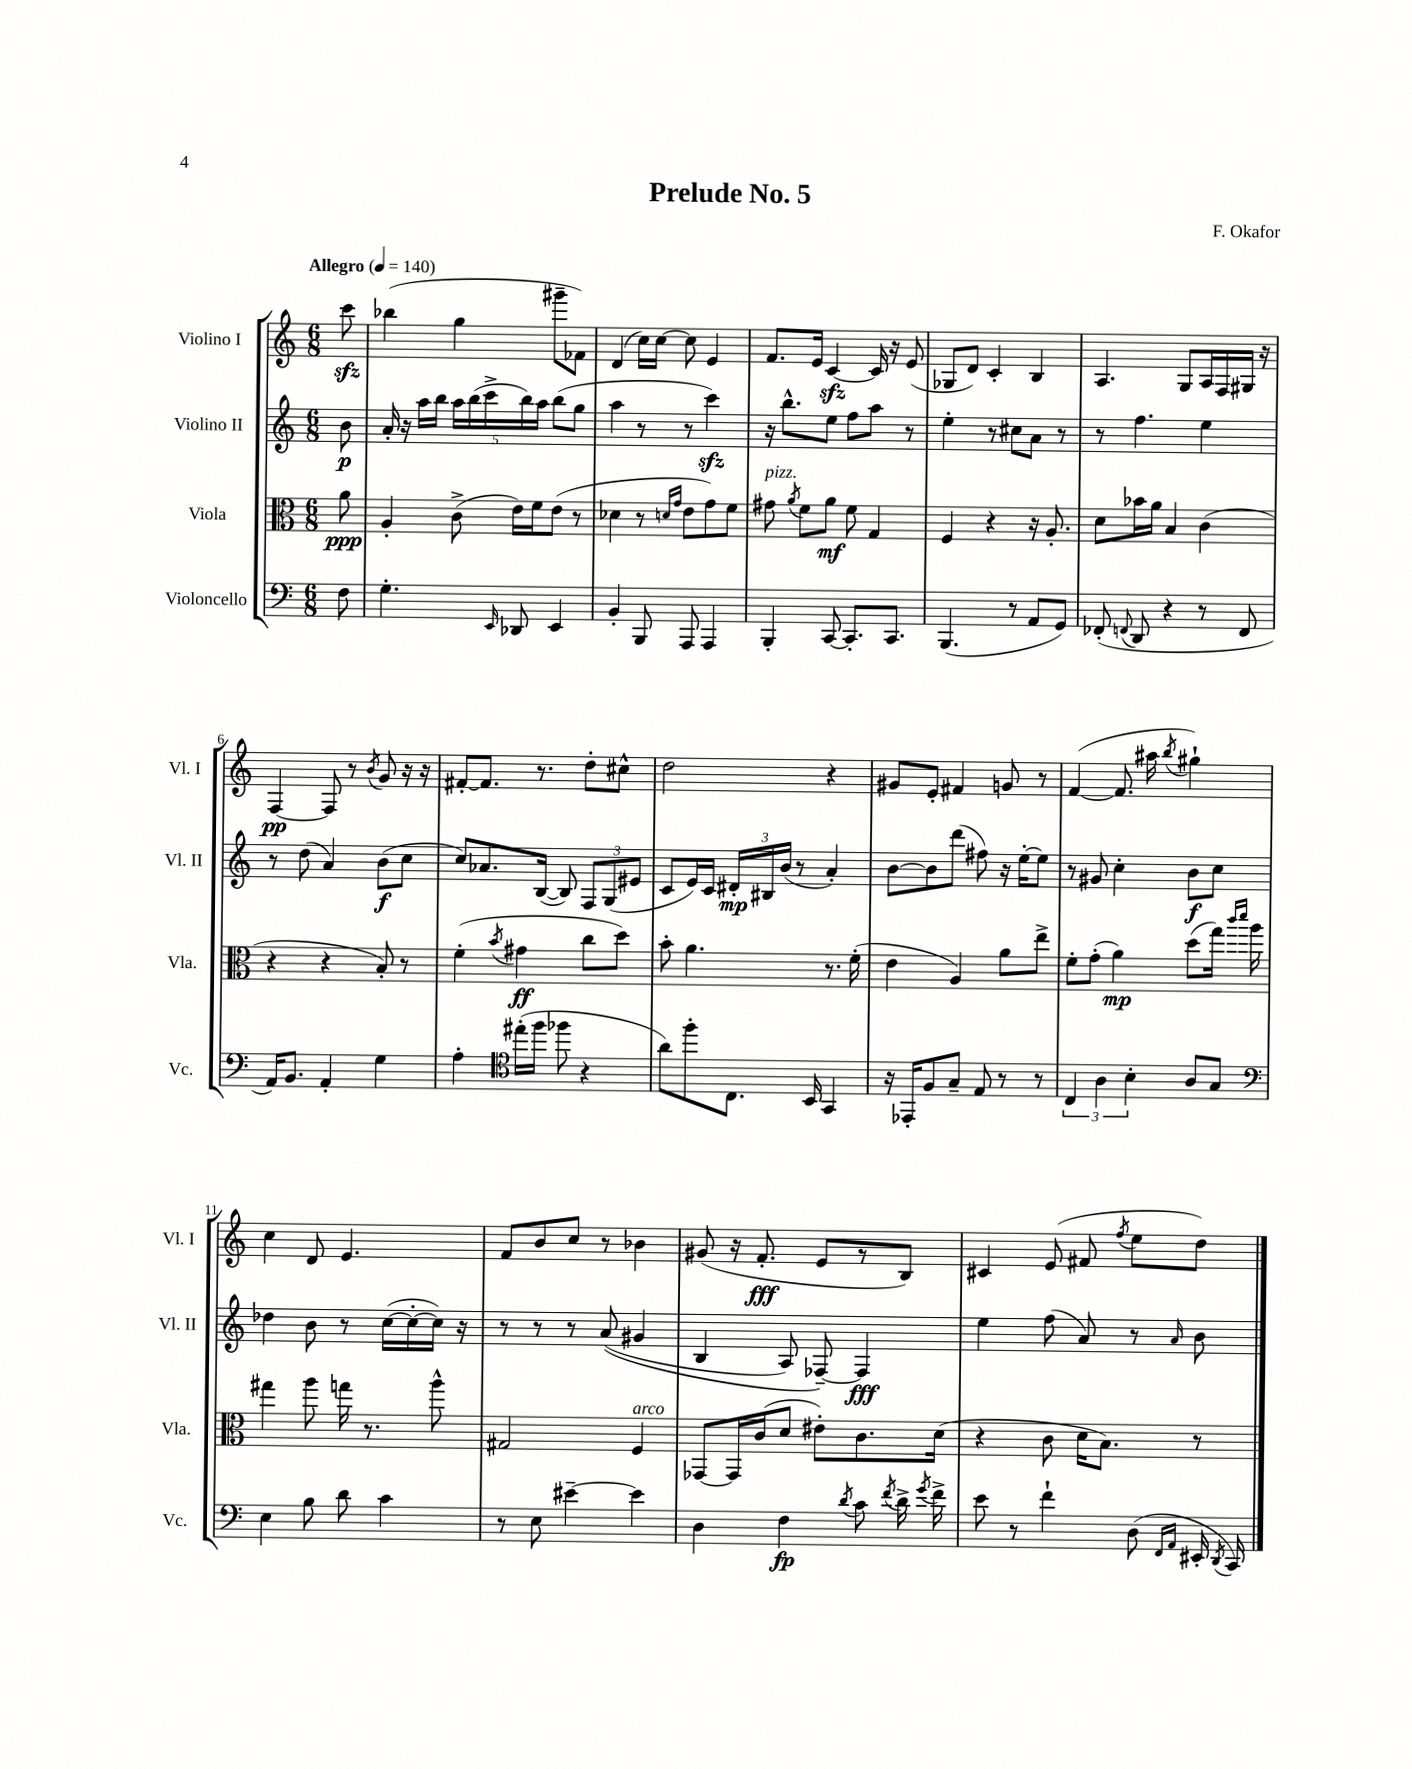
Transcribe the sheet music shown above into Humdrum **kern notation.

**kern	**dynam	**kern	**dynam	**kern	**dynam	**kern	**dynam
*part4	*part4	*part3	*part3	*part2	*part2	*part1	*part1
*staff4	*staff4	*staff3	*staff3	*staff2	*staff2	*staff1	*staff1
*I"Violoncello	*	*I"Viola	*	*I"Violino II	*	*I"Violino I	*
*I'Vc.	*	*I'Vla.	*	*I'Vl. II	*	*I'Vl. I	*
*clefF4	*	*clefC3	*	*clefG2	*	*clefG2	*
*k[]	*	*k[]	*	*k[]	*	*k[]	*
*M6/8	*	*M6/8	*	*M6/8	*	*M6/8	*
*MM140	*	*MM140	*	*MM140	*	*MM140	*
=	=	=	=	=	=	=	=
!	!	!	!	!	!	!LO:TX:a:B:t=Allegro	!
8F\	.	8a\	ppp	8b\	p	8ccczz\	.
=1	=1	=1	=1	=1	=1	=1	=1
4.G'\	.	4A'/	.	16a'/	.	(4bb-X\	.
.	.	.	.	16r	.	.	.
.	.	.	.	16aa\LL	.	.	.
.	.	.	.	16bb\JJ	.	.	.
.	.	(8c^\	.	20aa\LL	.	4gg\	.
.	.	.	.	(20bb\	.	.	.
.	.	.	.	20ccc^\	.	.	.
16qqEE/	.	.	.	.	.	.	.
8DD-X/	.	16e\LL)	.	.	.	.	.
.	.	.	.	20bb\)	.	.	.
.	.	16f\J	.	.	.	.	.
.	.	.	.	20aa\JJ	.	.	.
4EE/	.	(8e\J	.	(8bb\L	.	8ggg#X~\L	.
.	.	8r	.	8gg\J	.	8f-X\J)	.
=2	=2	=2	=2	=2	=2	=2	=2
4BB'/	.	4d-X\	.	4aa\	.	(4d/	.
8BBB/	.	8r	.	8r	.	16cc\LL)	.
.	.	.	.	.	.	[16cc\JJ	.
.	.	16qqdn/LL	.	.	.	.	.
.	.	16qqg/JJ	.	.	.	.	.
8AAA/	.	8e\L	.	8r	.	8cc\]	.
4AAA/	.	8g\)	.	4ccczz\)	.	4e/	.
.	.	8f\J	.	.	.	.	.
=3	=3	=3	=3	=3	=3	=3	=3
!	!	!LO:TX:a:i:t=pizz.	!	!	!	!	!
4BBB'/	.	8g#X\	.	16r	.	8.f/L	.
.	.	.	.	8.bb^^\L	.	.	.
.	.	8qa/	.	.	.	.	.
.	.	8f\L	.	.	.	.	.
.	.	.	.	.	.	16e/Jk	.
[8CC/	.	8a\J	mf	8ee\J	.	[4czz/	.
8.CC'/L]	.	8f\	.	8ff\L	.	.	.
.	.	4G/	.	8aa\J	.	16c/]	.
8.CC/J	.	.	.	.	.	16r	.
.	.	.	.	8r	.	(8e/	.
=4	=4	=4	=4	=4	=4	=4	=4
(4.BBB/	.	4F/	.	4ee'\	.	8G-X/L	.
.	.	.	.	.	.	8d/J)	.
.	.	4r	.	8r	.	4c'/	.
8r	.	.	.	8cc#X\L	.	.	.
8AA/L	.	16r	.	8a\J	.	4B/	.
.	.	8.A'/	.	.	.	.	.
8GG/J)	.	.	.	8r	.	.	.
=5	=5	=5	=5	=5	=5	=5	=5
(8FF-X'/	.	8d\L	.	8r	.	4.A/	.
8qqFFn/	.	.	.	.	.	.	.
8DD/	.	16b-X\L	.	4.ff\	.	.	.
.	.	16a\JJ	.	.	.	.	.
4r	.	4B/	.	.	.	.	.
.	.	.	.	.	.	8G/L	.
8r	.	(4c\	.	4ee\	.	16A/L	.
.	.	.	.	.	.	16F/	.
8FF/	.	.	.	.	.	16G#X/JJ	.
.	.	.	.	.	.	16r	.
!!LO:LB:g=z
=6	=6	=6	=6	=6	=6	=6	=6
16AA/KL)	.	4r	.	8r	.	[4F/	pp
8.BB/J	.	.	.	.	.	.	.
.	.	.	.	(8dd\	.	.	.
4AA'/	.	4r	.	4a/)	.	8F/]	.
.	.	.	.	.	.	8r	.
.	.	.	.	.	.	8qb/	.
4G\	.	8B'/)	.	(8b\L	f	8g/	.
.	.	8r	.	8cc\J	.	16r	.
.	.	.	.	.	.	16r	.
=7	=7	=7	=7	=7	=7	=7	=7
4A'\	.	(4f'\	.	8cc/L)	.	[8f#X'/L	.
.	.	.	.	8.a-X/	.	8.f#/J]	.
*clefC4	*	*	*	*	*	*	*
.	.	8qb/	.	.	.	.	.
(16ee#X'\LL	.	4g#X\	ff	.	.	.	.
16ff\JJ	.	.	.	([16B/Jk	.	8.r	.
8ff-X\	.	.	.	8B/])	.	.	.
4r	.	8cc\L	.	12F/L	.	8dd'\L	.
.	.	.	.	(12G/	.	.	.
.	.	8dd\J)	.	.	.	8cc#X^^\J	.
.	.	.	.	12e#X/J	.	.	.
=8	=8	=8	=8	=8	=8	=8	=8
8a\L)	.	8b'\	.	8c/L	.	2dd\	.
8ff'\	.	4.a\	.	16e/L)	.	.	.
.	.	.	.	16c/JJ	.	.	.
8.C\J	.	.	.	24d#X'/LL	mp	.	.
.	.	.	.	24B#X/	.	.	.
.	.	.	.	(24b/JJ	.	.	.
.	.	.	.	8r	.	.	.
16BB/	.	.	.	.	.	.	.
4GG/	.	8.r	.	4a'/)	.	4r	.
.	.	(16f'\	.	.	.	.	.
=9	=9	=9	=9	=9	=9	=9	=9
16r	.	4e\	.	[8b\L	.	8g#X/L	.
16EE-X'/KL	.	.	.	.	.	.	.
8F/	.	.	.	8b\]	.	8e'/J	.
8G~/J	.	4A/)	.	(8ddd\J	.	4f#X/	.
8E/	.	.	.	8ff#X\)	.	.	.
8r	.	8a\L	.	16r	.	8gn/	.
.	.	.	.	[16ee'\KL	.	.	.
8r	.	8ee^\J	.	8ee\J]	.	8r	.
=10	=10	=10	=10	=10	=10	=10	=10
6C/	.	8f'\L	.	8r	.	([4f/	.
.	.	(8g'\J	.	8g#X/	.	.	.
6A\	.	.	.	.	.	.	.
.	.	4a\)	mp	4cc'\	.	8.f/]	.
6B'\	.	.	.	.	.	.	.
.	.	.	.	.	.	16aa#X\	.
.	.	.	.	.	.	8qbb/	.
8A/L	.	(8dd\L	.	8b\L	f	4gg#X`\)	.
8G/J	.	16gg\Jk)	.	8cc\J	.	.	.
.	.	16qqccc/LL	.	.	.	.	.
.	.	16qqddd/JJ	.	.	.	.	.
.	.	16aa\	.	.	.	.	.
!!LO:LB:g=z
=11	=11	=11	=11	=11	=11	=11	=11
*clefF4	*	*	*	*	*	*	*
4E\	.	4gg#X\	.	4dd-X\	.	4cc\	.
8B\	.	8aa\	.	8b\	.	8d/	.
8d\	.	16ggn\	.	8r	.	4.e/	.
.	.	8.r	.	.	.	.	.
4c\	.	.	.	([16cc\LL	.	.	.
.	.	.	.	16cc'\_	.	.	.
.	.	8aa^^\	.	16cc\JJ])	.	.	.
.	.	.	.	16r	.	.	.
=12	=12	=12	=12	=12	=12	=12	=12
8r	.	2G#X/	.	8r	.	8f/L	.
8E\	.	.	.	8r	.	8b/	.
[4e#X~\	.	.	.	8r	.	8cc/J	.
.	.	.	.	((8a/	.	8r	.
!	!	!LO:TX:a:i:t=arco	!	!	!	!	!
4e#\]	.	4F/	.	4g#X/	.	4b-X\	.
=13	=13	=13	=13	=13	=13	=13	=13
4D\	.	[8GG-X/L	.	4B/	.	(8g#X/	.
.	.	16GG-/L]	.	.	.	16r	.
.	.	(16c/J	.	.	.	8.f'/	fff
4F\	fp	8d/J	.	8A/)	.	.	.
.	.	8e#X'\L)	.	[8F-X~/)	.	8e/L	.
8qd/	.	.	.	.	.	.	.
8c\	.	8.c\	.	4F-/]	fff	8r	.
8qf/	.	.	.	.	.	.	.
16d^\	.	.	.	.	.	8B/J)	.
8qg/	.	.	.	.	.	.	.
16f^\	.	(16d\Jk	.	.	.	.	.
=14	=14	=14	=14	=14	=14	=14	=14
8e\	.	4r	.	4ee\	.	4c#X/	.
8r	.	.	.	.	.	.	.
4f`\	.	8c\	.	(8ff\	.	(8e/	.
.	.	16d\KL	.	8a/)	.	8f#X/	.
.	.	8.B\J)	.	.	.	.	.
.	.	.	.	.	.	8qff/	.
(8D\	.	.	.	8r	.	8ee\L	.
16qqFF/LL	.	.	.	.	.	.	.
16qqAA/JJ	.	.	.	16qqa/	.	.	.
16EE#X'/	.	8r	.	8b\	.	8dd\J)	.
8qDD/	.	.	.	.	.	.	.
16CC/)	.	.	.	.	.	.	.
==	==	==	==	==	==	==	==
*-	*-	*-	*-	*-	*-	*-	*-
